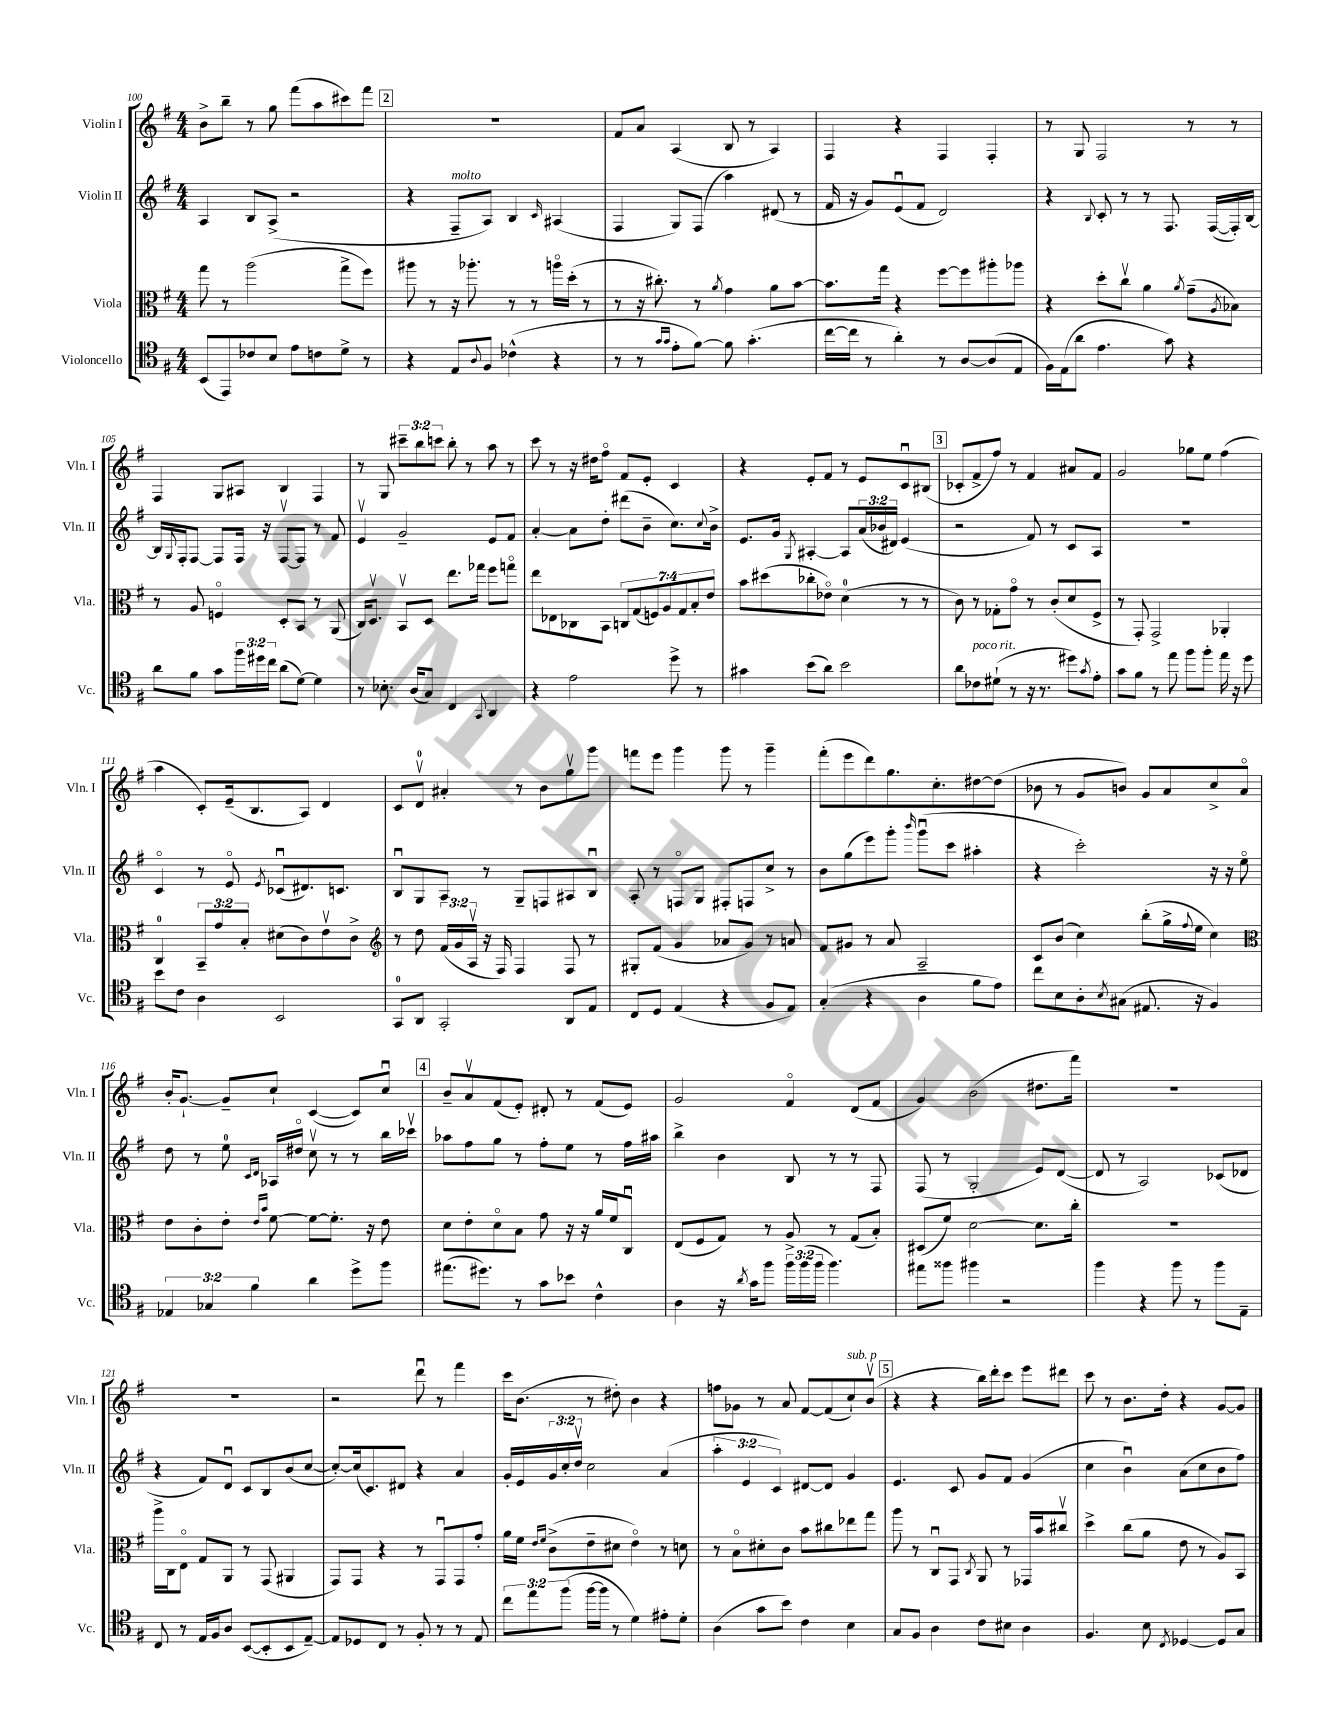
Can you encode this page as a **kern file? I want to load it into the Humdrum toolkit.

**kern	**kern	**kern	**kern
*part4	*part3	*part2	*part1
*staff4	*staff3	*staff2	*staff1
*I"Violoncello	*I"Viola	*I"Violin II	*I"Violin I
*I'Vc.	*I'Vla.	*I'Vln. II	*I'Vln. I
*clefC4	*clefC3	*clefG2	*clefG2
*k[f#]	*k[f#]	*k[f#]	*k[f#]
*M4/4	*M4/4	*M4/4	*M4/4
=100	=100	=100	=100
(8BB/L	8gg\	4A/	8b^\L
8EE/)	8r	.	8bb~\J
8c-X/	(2aa\	8B/L	8r
8B/J	.	(8A^/J	8gg\
8e\L	.	2r	(8fff#\L
8cn\	.	.	8aa\
8d^\J	8gg^\L	.	8ccc#X\)
8r	8ff#\J)	.	8fff#\J
!!LO:REH:place=s1:t=2
=101	=101	=101	=101
4r	8aa#X\	4r	1r
.	8r	.	.
!	!	!LO:TX:a:i:t=molto	!
8E/L	16r	8F#~/L	.
.	8.aa-X'\	.	.
8qqA/	.	.	.
8F#/J	.	8A/J)	.
(4c-X^^\	8r	4B/	.
.	8r	.	.
.	.	16qqc/	.
4r	16aan\LL	(4A#X/	.
.	(16dd'\JJ	.	.
.	8r	.	.
=102	=102	=102	=102
8r	8r	4F#/	8f#/L
8r	16r	.	8a/J
.	8.cc#X'\)	.	.
16qqg/LL	.	.	.
16qqg/JJ	.	.	.
8e'\L	.	8G/L)	(4A/
[8f#\J)	8r	(8F#/J	.
.	8qa/	.	.
8f#\]	4g\	4aa\)	8B/
(4.g'\	.	.	8r
.	8a\L	(8d#X/	4A/)
.	[8b\J	8r	.
=103	=103	=103	=103
[16cc\LL	8.b\L]	16f#/	4F#/
16cc\JJ]	.	16r	.
8r	.	8g/L)	.
.	16gg\Jk	.	.
4a'\)	4r	(8eu/	4r
.	.	8f#/J	.
8r	[8ff#\L	2d/)	4F#/
[8A/L	8ff#\]	.	.
(8A/]	8aa#X'\	.	4F#'/
8E/J	8aa-X\J	.	.
=104	=104	=104	=104
16F#\LL)	4r	4r	8r
(16E\J	.	.	.
8a\J	.	.	8G/
.	.	8qqB/	.
4.e\	8dd'\L	8c'/	2F#/
.	8ccv\J	8r	.
.	4a\	8r	.
8g\)	.	8.F#/	.
.	8qa/	.	.
4r	(8g~\L	.	8r
.	.	([16F#/LL	.
.	8qA/	.	.
.	8B-X\J)	16F#'/])	8r
.	.	[16B/JJ	.
!!LO:LB:g=z
=105	=105	=105	=105
8a\L	8r	16B/LL]	4F#/
.	.	8qqG/	.
.	.	16F#'/J	.
8f#\J	8A/	[8F#/J	.
8g\L	4Fn/	8F#/L]	8G/L
24ff#\L	.	16F#/Jk	8A#X/J
24dd#X\	.	.	.
.	.	16r	.
24cc\JJ	.	.	.
(8a\L	8D'/L	[8F#v/L	4B/
[8d\J)	8BB/J	8F#/J]	.
4d\]	8r	8r	4F#/
.	(8AA/	8f#/	.
=106	=106	=106	=106
8r	16C/KL)	4ev/	8r
.	8.Dv/J	.	.
8.B-X'\	.	.	8G/
.	8BBv/L	2g~/	12ccc#X~\L
(16A/KL	.	.	.
.	.	.	12bb\
8G/J)	8D/J	.	.
.	.	.	12cccn\J
4C/	8.ee\L	.	8bb'\
.	.	.	8r
.	16gg-X\Jk	.	.
8qqGG/	.	.	.
4AA/	8ff#\L	8e/L	8aa\
.	8ggn\J	8f#/J	8r
=107	=107	=107	=107
4r	8ee\L	[4a'/	8ccc\
.	8E-X\	.	8r
2e\	8C-X\	8a\L]	16r
.	.	.	16dd#X\KL
.	8BB\J	8dd'\J	8ff#\J
.	14Cn/L	(8ddd#X\L	8f#/L
.	(14G/	.	.
.	.	8b~\J	8e'/J
.	14Fn/)	.	.
.	14A/	.	.
8dd^\	.	8.cc\L)	4c/
.	14G/	.	.
.	14B'/	.	.
8r	.	.	.
.	14e/J	.	.
.	.	8qqcc/	.
.	.	16b^\Jk	.
=108	=108	=108	=108
4g#X\	8b\L	8.e/L	4r
.	(8dd#X\	.	.
.	.	16g/Jk	.
.	.	8qG/	.
(8b\L	8cc-X'\	[4A#X'/	8e'/L
8a\J)	8e-X\J)	.	8f#/J
2b\	(4d\	8A#/L]	8r
.	.	(24a/L	8e/L
.	.	24b-X/	.
.	.	24d#X/JJ)	.
.	8r	(4e/	8cu/
.	8r	.	(8B#X/J
!!LO:REH:place=s1:t=3
=109	=109	=109	=109
8a\L	8c\)	2r	8c-X'/L
!LO:TX:a:i:t=poco rit.	!	!	!
8c-X\	8r	.	8f#^/
(8d#X`\J	8G-X'\L	.	8ff#/J)
8r	8g\J	.	8r
16r	8r	8f#/)	4f#/
8.r	.	.	.
.	(8c'/L	8r	.
8dd#X\L)	8d/	8c/L	8a#X/L
8qg/	.	.	.
8e'\J	8F#^/J	8A/J	8f#/J
=110	=110	=110	=110
8g\L	8r	1r	2g/
8f#\J	8GG'/)	.	.
8r	2GG^/	.	.
8ee\	.	.	.
8ff#\L	.	.	8gg-X\L
8ff#'\J	.	.	8ee\J
16ee\	4AA-X'/	.	(4ff#\
16r	.	.	.
8dd\	.	.	.
!!LO:LB:g=z
=111	=111	=111	=111
8b\L	4C/	4c/	4aa\
8c\J	.	.	.
4A\	12BB~/L	8r	8c'/L)
.	12g/	.	.
.	.	8e/	(16e~/k
.	12B'/J	.	.
.	.	.	8.B/
.	.	8qe/	.
2BB/	(8d#X\L	(8c-Xu/L	.
.	8c\)	8.d#X/)	8A/J)
.	8ev\	.	4d/
.	.	8.cn/J	.
.	8c^\J	.	.
=112	=112	=112	=112
*	*clefG2	*	*
8GG/L	8r	8Bu/L	8c/L
8AA/J	8dd\	8G/	8dv/J
2GG'/	(24f#/LL	8A/J	4a#X'/
.	24g/	.	.
.	24Av/JJ	.	.
.	16r	8r	.
.	16F#/)	.	.
.	4F#/	8G~/L	8r
.	.	8Fn/	8b\L
8AA/L	8F#/	8A#X/	8ggv\
8E/J	8r	8Bu/J	8ggg\J
=113	=113	=113	=113
8C/L	8G#X'/L	8A'/	8fffn\L
8D/J	(8f#/J	8r	8eee\J
(4E/	4g/	8Fn/L	4ggg\
.	.	8G/J	.
4r	8a-X/L	8F#X'/L	8ggg\
.	8g/J)	8Fn/	8r
8F#/L	8r	8cc^/J	4ggg~\
8E/J)	8an/	8r	.
=114	=114	=114	=114
(4G'/	8f#/L	8b\L	(8fff#'\L
.	8g#X/J	(8gg\	8eee\
4r	8r	8eee\)	8ddd\)
.	8a/	8ggg'\J	8.gg\
.	.	16qqbbb/	.
4A\	2A~/	(8gggu\L	.
.	.	.	8.cc'\
.	.	8ccc\J	.
8f#\L	.	4aa#X'\	[8dd#X\
8e\J)	.	.	(8dd#\J]
=115	=115	=115	=115
8cc\L	8c/L	4r	8b-X\
8B\	(8b/J	.	8r
8A'\	4cc\)	2ccc'\)	8g/L
8qB/	.	.	.
(8G#X\J	.	.	8bn/J)
8.E#X/	(8bb'\L	.	8g/L
.	16gg^\L	.	8a/
.	8qqff#/	.	.
16r	16ee\JJ	.	.
4F#/)	4cc\)	16r	8cc^/
.	.	16r	.
.	.	8ee\	8a/J
!!LO:LB:g=z
=116	=116	=116	=116
*	*clefC3	*	*
6E-X/	8e\L	8dd\	16b'/KL
.	.	.	[8.g`/J
.	8c'\	8r	.
6G-X/	.	.	.
.	8e'\J	8ee\	8g~/L]
6f#\	.	.	.
.	16qqe/LL	16qqc/LL	.
.	16qqb/JJ	16qqd/JJ	.
.	[8f#\	16A-X/LL	8cc`/J
.	.	16dd#X/JJ	.
4a\	8f#\L_	8ccv\	([4c/
.	8.f#'\J]	8r	.
8dd^\L	.	8r	8c/L])
.	16r	.	.
8ff#\J	8e\	16bb\LL	8ccu/J
.	.	16ccc-Xv\JJ	.
!!LO:REH:place=s1:t=4
=117	=117	=117	=117
(8.ee#X\L	8d\L	8aa-X\L	8b~/L
.	8e'\	8ff#\	8av/
8.dd#X\J)	.	.	.
.	8d\	8gg\J	(8f#/
8r	8B\J	8r	8e'/J)
8g\L	8g\	8ff#'\L	8d#X'/
8b-X\J	16r	8ee\J	8r
.	16r	.	.
4c^^\	16a/LL	8r	(8f#/L
.	16f#/J	.	.
.	8Cu/J	16ff#\LL	8e/J)
.	.	16aa#X\JJ	.
=118	=118	=118	=118
4A\	(8E/L	4bb^\	2g/
.	8F#/	.	.
16r	8G/J)	4b\	.
8qa/	.	.	.
16g\KL	.	.	.
8ff#\J	8r	.	.
24ff#\LL	8A^/	8B/	4f#/
(24ff#\	.	.	.
24ff#\JJ	.	.	.
4.ff#\)	8r	8r	.
.	(8G/L	8r	(8d/L
.	8B'/J)	8F#/	8f#/J
=119	=119	=119	=119
8ee#X\L	(8D#X/L	(8F#/	4g/)
8ff##X\J	8f#/J)	8r	.
4ff#X\	[2d\	2G'/	(2b\
2r	.	.	.
.	8.d\L]	8e/L)	8.dd#X\L
.	.	([8d/J	.
.	16cc'\Jk	.	16fff#\Jk)
=120	=120	=120	=120
4ff#\	1r	8d/]	1r
.	.	8r	.
4r	.	2A/)	.
8ff#\	.	.	.
8r	.	.	.
8ff#\L	.	(8c-X/L	.
8E~\J	.	8d-X/J	.
!!LO:LB:g=z
=121	=121	=121	=121
8C/	16aa^\LL	4r	1r
.	16C\J	.	.
8r	8E\J	.	.
16E/LL	8G/L	8f#/L)	.
16F#/J	.	.	.
8A/J	8AA/J	8du/J	.
([8BB/L	8r	8c/L	.
8BB'/]	(8GG/	8B/	.
8BB/	4AA#X/	(8b/	.
[8E~/J)	.	[8cc/J	.
=122	=122	=122	=122
8E/L]	8GG/L)	8cc'/L_)	2r
8D-X/	8GG/J	(16cc/k]	.
.	.	8.c/)	.
8C/J	4r	.	.
8r	.	8d#X/J	.
8F#'/	8r	4r	8dddu\
8r	8GGu/L	.	8r
8r	8GG/	4a/	4fff#\
8E/	8g'/J	.	.
=123	=123	=123	=123
12cc\L	16a\LL	16g'/LL	16ccc\KL
.	16f#\JJ	16e/	(8.b\J
12ee\	.	.	.
.	16qqe/LL	.	.
.	16qqf#/JJ	.	.
.	(8c^\L	24g/	.
(12ff#\J	.	24cc'/	.
.	.	24ddv/JJ	.
[16ff#\LL	8e~\	2cc\	8r
16ff#\JJ]	.	.	.
8r	8d#X\J	.	8dd#X'\)
4d\)	4e\)	.	4b\
8e#X'\L	8r	(4a/	4r
8d'\J	8dn\	.	.
=124	=124	=124	=124
(4A\	8r	6aa'\	8ffn\L
.	8B\L	.	8g-X\J
.	.	6e/	.
8g\L	8d#X'\	.	8r
.	.	6c/)	.
8b\J)	8c\J	.	8a/
4c\	8b\L	[8d#X/L	[8f#/L
.	8cc#X\	8d#/J]	(8f#/]
!	!	!	!LO:TX:a:i:t=sub. p
4B\	8ee-X\	4g/	8cc`/)
.	8gg\J	.	(8bv/J
!!LO:REH:place=s1:t=5
=125	=125	=125	=125
8G/L	8aa\	4.e/	4r
8F#/J	8r	.	.
4A\	8Cu/L	.	4r
.	8GG/J	8c/	.
.	8qC/	.	.
8c\L	8AA/	8g/L	16bb\LL)
.	.	.	16ddd'\J
8B#X\J	8r	8f#/J	8ccc\J
4A\	16GG-X/LL	(4g/	8eee\L
.	16b/J	.	.
.	8cc#Xv/J	.	8ddd#X\J
=126	=126	=126	=126
4.F#/	4dd^\	4cc\	8ccc\
.	.	.	8r
.	(8cc\L	4bu\)	8.b\L
8B\	8a\J	.	.
.	.	.	16dd'\Jk
8qC/	.	.	.
[4D-X/	8e\	(8a\L	4r
.	8r	8cc\	.
8D-/L]	8A/L)	8b\	[8g/L
8G/J	8BB/J	8ff#\J)	8g/J]
==	==	==	==
*-	*-	*-	*-
